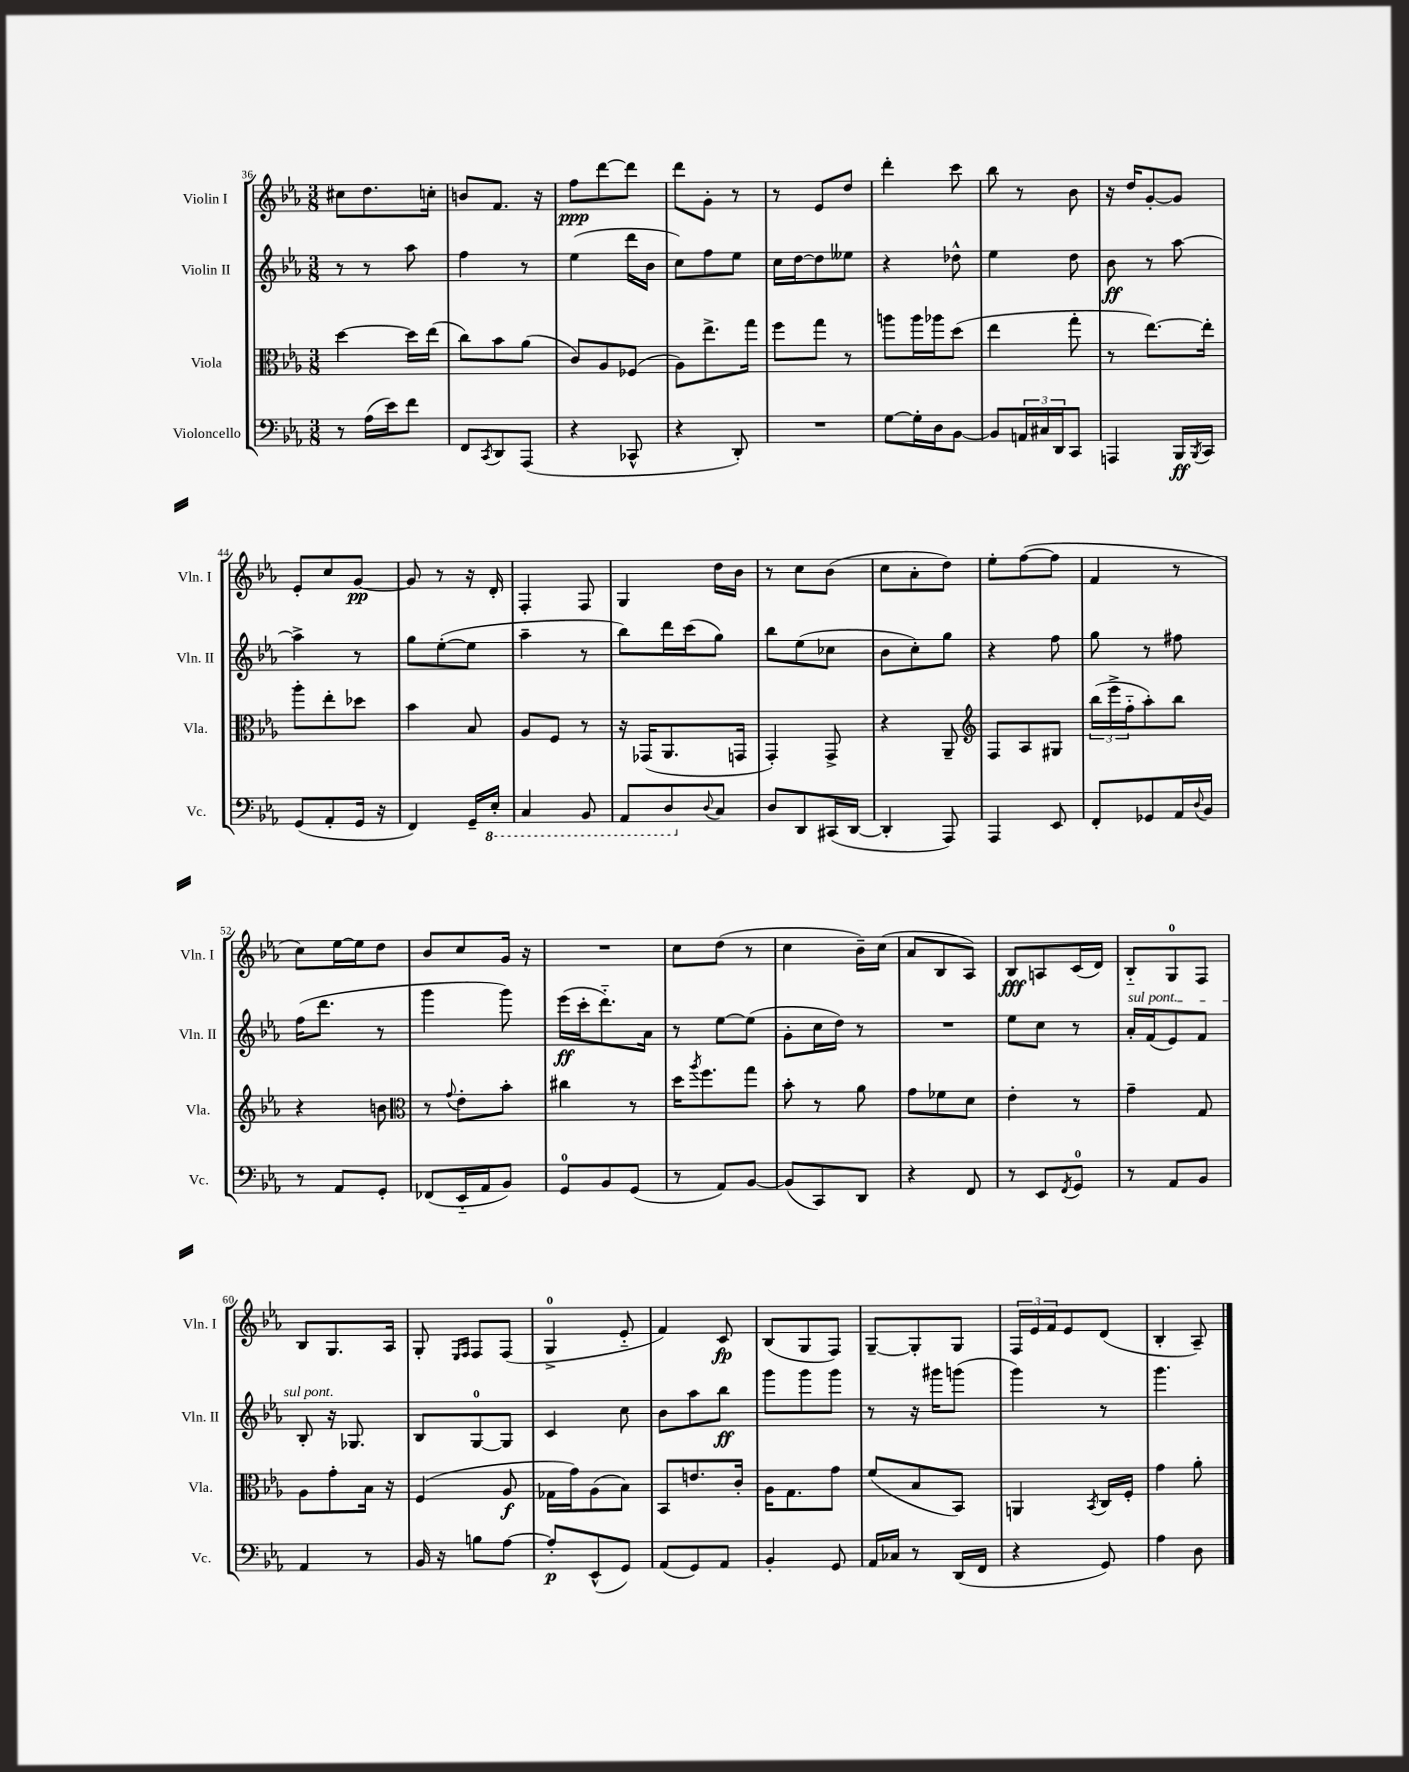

**kern	**dynam	**kern	**dynam	**kern	**dynam	**kern	**dynam
*part4	*part4	*part3	*part3	*part2	*part2	*part1	*part1
*staff4	*staff4	*staff3	*staff3	*staff2	*staff2	*staff1	*staff1
*I"Violoncello	*	*I"Viola	*	*I"Violin II	*	*I"Violin I	*
*I'Vc.	*	*I'Vla.	*	*I'Vln. II	*	*I'Vln. I	*
*clefF4	*	*clefC3	*	*clefG2	*	*clefG2	*
*k[b-e-a-]	*	*k[b-e-a-]	*	*k[b-e-a-]	*	*k[b-e-a-]	*
*M3/8	*	*M3/8	*	*M3/8	*	*M3/8	*
=36	=36	=36	=36	=36	=36	=36	=36
8r	.	[4dd\	.	8r	.	8cc#X\L	.
(16A-\LL	.	.	.	8r	.	8.dd\	.
16e-\J)	.	.	.	.	.	.	.
8f\J	.	16dd\LL]	.	8aa-\	.	.	.
.	.	(16ee-\JJ	.	.	.	16ccn'\Jk	.
=37	=37	=37	=37	=37	=37	=37	=37
8FF/L	.	8cc\L)	.	4ff\	.	8bn/L	.
8qCC/	.	.	.	.	.	.	.
8DD/	.	8b-\	.	.	.	8.f/J	.
(8AAA-/J	.	(8a-\J	.	8r	.	.	.
.	.	.	.	.	.	16r	.
=38	=38	=38	=38	=38	=38	=38	=38
4r	.	8c/L)	.	(4ee-\	.	8ff\L	ppp
.	.	8A-/	.	.	.	[8ddd\	.
8CC-X^^/	.	(8F-X/J	.	16ddd\LL	.	8ddd\J]	.
.	.	.	.	16b-\JJ	.	.	.
=39	=39	=39	=39	=39	=39	=39	=39
4r	.	8A-\L)	.	8cc\L)	.	8ddd\L	.
.	.	8.ee-^\	.	8ff\	.	8g'\J	.
8DD'/)	.	.	.	8ee-\J	.	8r	.
.	.	16gg\Jk	.	.	.	.	.
=40	=40	=40	=40	=40	=40	=40	=40
4.r	.	8ff\L	.	16cc\LL	.	8r	.
.	.	.	.	[16dd\J	.	.	.
.	.	8gg\J	.	8dd\]	.	8e-/L	.
.	.	8r	.	8ee--X\J	.	8dd/J	.
=41	=41	=41	=41	=41	=41	=41	=41
[8G\L	.	8aan\L	.	4r	.	4ddd'\	.
16G'\L]	.	16aa\L	.	.	.	.	.
16D\J	.	16aa-X\J	.	.	.	.	.
[8BB-\J	.	(8dd\J	.	8dd-X^^\	.	8ccc\	.
=42	=42	=42	=42	=42	=42	=42	=42
8BB-/L]	.	4ee-\	.	4ee-\	.	8bb-\	.
24AAn/L	.	.	.	.	.	8r	.
24C#X/	.	.	.	.	.	.	.
24DD/J	.	.	.	.	.	.	.
8CC/J	.	8gg'\	.	8dd\	.	8b-\	.
=43	=43	=43	=43	=43	=43	=43	=43
4AAAn/	.	8r	.	8b-\	ff	16r	.
.	.	.	.	.	.	16dd/KL	.
.	.	[8.ee-\L)	.	8r	.	[8g'/	.
16BBB-/LL	ff	.	.	[8aa-\	.	8g/J]	.
8qBBB-/	.	.	.	.	.	.	.
16CC/JJ	.	16ee-'\Jk]	.	.	.	.	.
!!LO:LB:g=z
=44	=44	=44	=44	=44	=44	=44	=44
(8GG/L	.	8aa-'\L	.	4aa-^\]	.	8e-'/L	.
8AA-'/	.	8ee-'\	.	.	.	8cc/	.
16GG/Jk	.	8dd-X\J	.	8r	.	[8g/J	pp
16r	.	.	.	.	.	.	.
=45	=45	=45	=45	=45	=45	=45	=45
4FF/)	.	4b-\	.	8gg\L	.	8g/]	.
.	.	.	.	([8ee-'\	.	8r	.
16GG~/LL	.	8B-/	.	8ee-\J]	.	16r	.
*8ba	*	*	*	*	*	*	*
16EE-'/JJ	.	.	.	.	.	16d'/	.
=46	=46	=46	=46	=46	=46	=46	=46
4CC/	.	8A-/L	.	4aa-~\	.	4F'/	.
.	.	8F/J	.	.	.	.	.
8BBB-/	.	8r	.	8r	.	8F/	.
=47	=47	=47	=47	=47	=47	=47	=47
8AAA-/L	.	16r	.	8bb-\L)	.	4G/	.
.	.	(16GG-X/KL	.	.	.	.	.
8DD/	.	8.AA-/	.	16ddd\L	.	.	.
.	.	.	.	(16ccc\J	.	.	.
*X8ba	*	*	*	*	*	*	*
8qqD/	.	.	.	.	.	.	.
8C/J	.	.	.	8gg\J)	.	16dd\LL	.
.	.	16GGn/Jk	.	.	.	16b-\JJ	.
=48	=48	=48	=48	=48	=48	=48	=48
8D/L	.	4GG'/)	.	8bb-\L	.	8r	.
8DD/	.	.	.	(8ee-\	.	8cc\L	.
(16CC#X/L	.	8GG^/	.	8cc-X\J	.	(8b-\J	.
[16DD/JJ	.	.	.	.	.	.	.
=49	=49	=49	=49	=49	=49	=49	=49
4DD'/]	.	4r	.	8b-\L	.	8cc\L	.
.	.	.	.	8cc'\)	.	8a-'\	.
8AAA-/)	.	8AA-~/	.	8gg\J	.	8dd\J)	.
=50	=50	=50	=50	=50	=50	=50	=50
*	*	*clefG2	*	*	*	*	*
4AAA-/	.	8F/L	.	4r	.	8ee-'\L	.
.	.	8A-/	.	.	.	([8ff\	.
8EE-/	.	8G#X/J	.	8ff\	.	8ff\J]	.
=51	=51	=51	=51	=51	=51	=51	=51
8FF'/L	.	(24bb-\LL	.	8gg\	.	4f/	.
.	.	24eee-^\	.	.	.	.	.
.	.	24ff\J	.	.	.	.	.
8GG-X/	.	8aa-'\)	.	8r	.	.	.
16AA-/L	.	8bb-\J	.	8ff#X\	.	8r	.
8qqD/	.	.	.	.	.	.	.
16BB-/JJ	.	.	.	.	.	.	.
!!LO:LB:g=z
=52	=52	=52	=52	=52	=52	=52	=52
8r	.	4r	.	(16ff\KL	.	8cc\L)	.
.	.	.	.	8.ddd\J	.	.	.
8AA-/L	.	.	.	.	.	[16ee-\L	.
.	.	.	.	.	.	16ee-\J]	.
8GG'/J	.	8bn\	.	8r	.	8dd\J	.
=53	=53	=53	=53	=53	=53	=53	=53
*	*	*clefC3	*	*	*	*	*
(8FF-X/L	.	8r	.	4ggg\	.	8b-/L	.
.	.	8qqg/	.	.	.	.	.
16EE-/L	.	8e-'\L	.	.	.	8cc/	.
16AA-/J	.	.	.	.	.	.	.
8BB-/J)	.	8b-'\J	.	8ggg\)	.	16g/Jk	.
.	.	.	.	.	.	16r	.
=54	=54	=54	=54	=54	=54	=54	=54
8GG/L	.	4cc#X\	.	(16eee-\LL	ff	4.r	.
.	.	.	.	16ccc'\J	.	.	.
8BB-/	.	.	.	8.ddd\)	.	.	.
(8GG/J	.	8r	.	.	.	.	.
.	.	.	.	16a-\Jk	.	.	.
=55	=55	=55	=55	=55	=55	=55	=55
8r	.	16dd\KL	.	8r	.	8cc\L	.
.	.	8qaa-/	.	.	.	.	.
.	.	8.ff\	.	.	.	.	.
8AA-/L)	.	.	.	[8ee-\L	.	(8dd\J	.
[8BB-/J	.	8gg\J	.	(8ee-\J]	.	8r	.
=56	=56	=56	=56	=56	=56	=56	=56
(8BB-/L]	.	8b-'\	.	8g'\L	.	4cc\	.
8CC/)	.	8r	.	16cc\L	.	.	.
.	.	.	.	16dd\JJ)	.	.	.
8DD/J	.	8a-\	.	8r	.	16b-~\LL)	.
.	.	.	.	.	.	(16cc\JJ	.
=57	=57	=57	=57	=57	=57	=57	=57
4r	.	8g\L	.	4.r	.	8a-/L	.
.	.	8f-X\	.	.	.	8B-/	.
8FF/	.	8d\J	.	.	.	8A-/J)	.
=58	=58	=58	=58	=58	=58	=58	=58
8r	.	4e-'\	.	8ee-\L	.	8B-/L	fff
8EE-/L	.	.	.	8cc\J	.	8An/	.
8qFF/	.	.	.	.	.	.	.
8GG/J	.	8r	.	8r	.	(16c/L	.
.	.	.	.	.	.	16d/JJ)	.
=59	=59	=59	=59	=59	=59	=59	=59
!	!	!	!	!LO:TX:a:i:t=sul pont.	!	!	!
8r	.	4g~\	.	16a-'/LL	.	8B-/L	.
.	.	.	.	(16f/J	.	.	.
8AA-/L	.	.	.	8e-/)	.	8G/	.
8BB-/J	.	8G/	.	8f/J	.	8F/J	.
!!LO:LB:g=z
=60	=60	=60	=60	=60	=60	=60	=60
4AA-/	.	8A-\L	.	8B-'/	.	8B-/L	.
.	.	8g'\	.	16r	.	8.G/	.
.	.	.	.	8.G-X/	.	.	.
8r	.	16B-\Jk	.	.	.	.	.
.	.	16r	.	.	.	16A-/Jk	.
=61	=61	=61	=61	=61	=61	=61	=61
16BB-/	.	(4F/	.	8B-/L	.	8G'/	.
16r	.	.	.	.	.	.	.
.	.	.	.	.	.	16qqE-/LL	.
.	.	.	.	.	.	16qqF/JJ	.
8Bn\L	.	.	.	[8G/	.	8F/L	.
[8A-\J	.	8A-/	f	8G/J]	.	(8F/J	.
=62	=62	=62	=62	=62	=62	=62	=62
8A-'/L]	p	16G-X\LL	.	4c/	.	4G^/	.
.	.	16g\J)	.	.	.	.	.
(8EE-^^/	.	(8A-\	.	.	.	.	.
8GG/J)	.	8B-\J)	.	8cc\	.	8e-/	.
=63	=63	=63	=63	=63	=63	=63	=63
(8AA-/L	.	8BB-/L	.	8b-\L	.	4f/)	.
8GG/)	.	8.en/	.	8aa-\	.	.	.
8AA-/J	.	.	.	8bb-\J	ff	8c/	fp
.	.	16c'/Jk	.	.	.	.	.
=64	=64	=64	=64	=64	=64	=64	=64
4BB-'/	.	16A-\KL	.	8ggg\L	.	(8B-/L	.
.	.	8.G\	.	.	.	.	.
.	.	.	.	8ggg\	.	8G/	.
8GG/	.	8g\J	.	8ggg\J	.	8F/J)	.
=65	=65	=65	=65	=65	=65	=65	=65
16AA-/LL	.	(8f/L	.	8r	.	[8G~/L	.
16C-X/JJ	.	.	.	.	.	.	.
8r	.	8B-/	.	16r	.	8G'/]	.
.	.	.	.	16ggg#X\KL	.	.	.
(16DD/LL	.	8BB-/J)	.	(8gggn\J	.	8G/J	.
16FF/JJ	.	.	.	.	.	.	.
=66	=66	=66	=66	=66	=66	=66	=66
4r	.	4AAn/	.	4ggg\)	.	24F/LL	.
.	.	.	.	.	.	24e-/	.
.	.	.	.	.	.	24f/J	.
.	.	.	.	.	.	8e-/	.
.	.	8qBB-/	.	.	.	.	.
8GG/)	.	16C/LL	.	8r	.	(8d/J	.
.	.	16F'/JJ	.	.	.	.	.
=67	=67	=67	=67	=67	=67	=67	=67
4A-\	.	4g\	.	4.ggg\	.	4B-'/	.
8D\	.	8a-'\	.	.	.	8A-~/)	.
==	==	==	==	==	==	==	==
*-	*-	*-	*-	*-	*-	*-	*-
